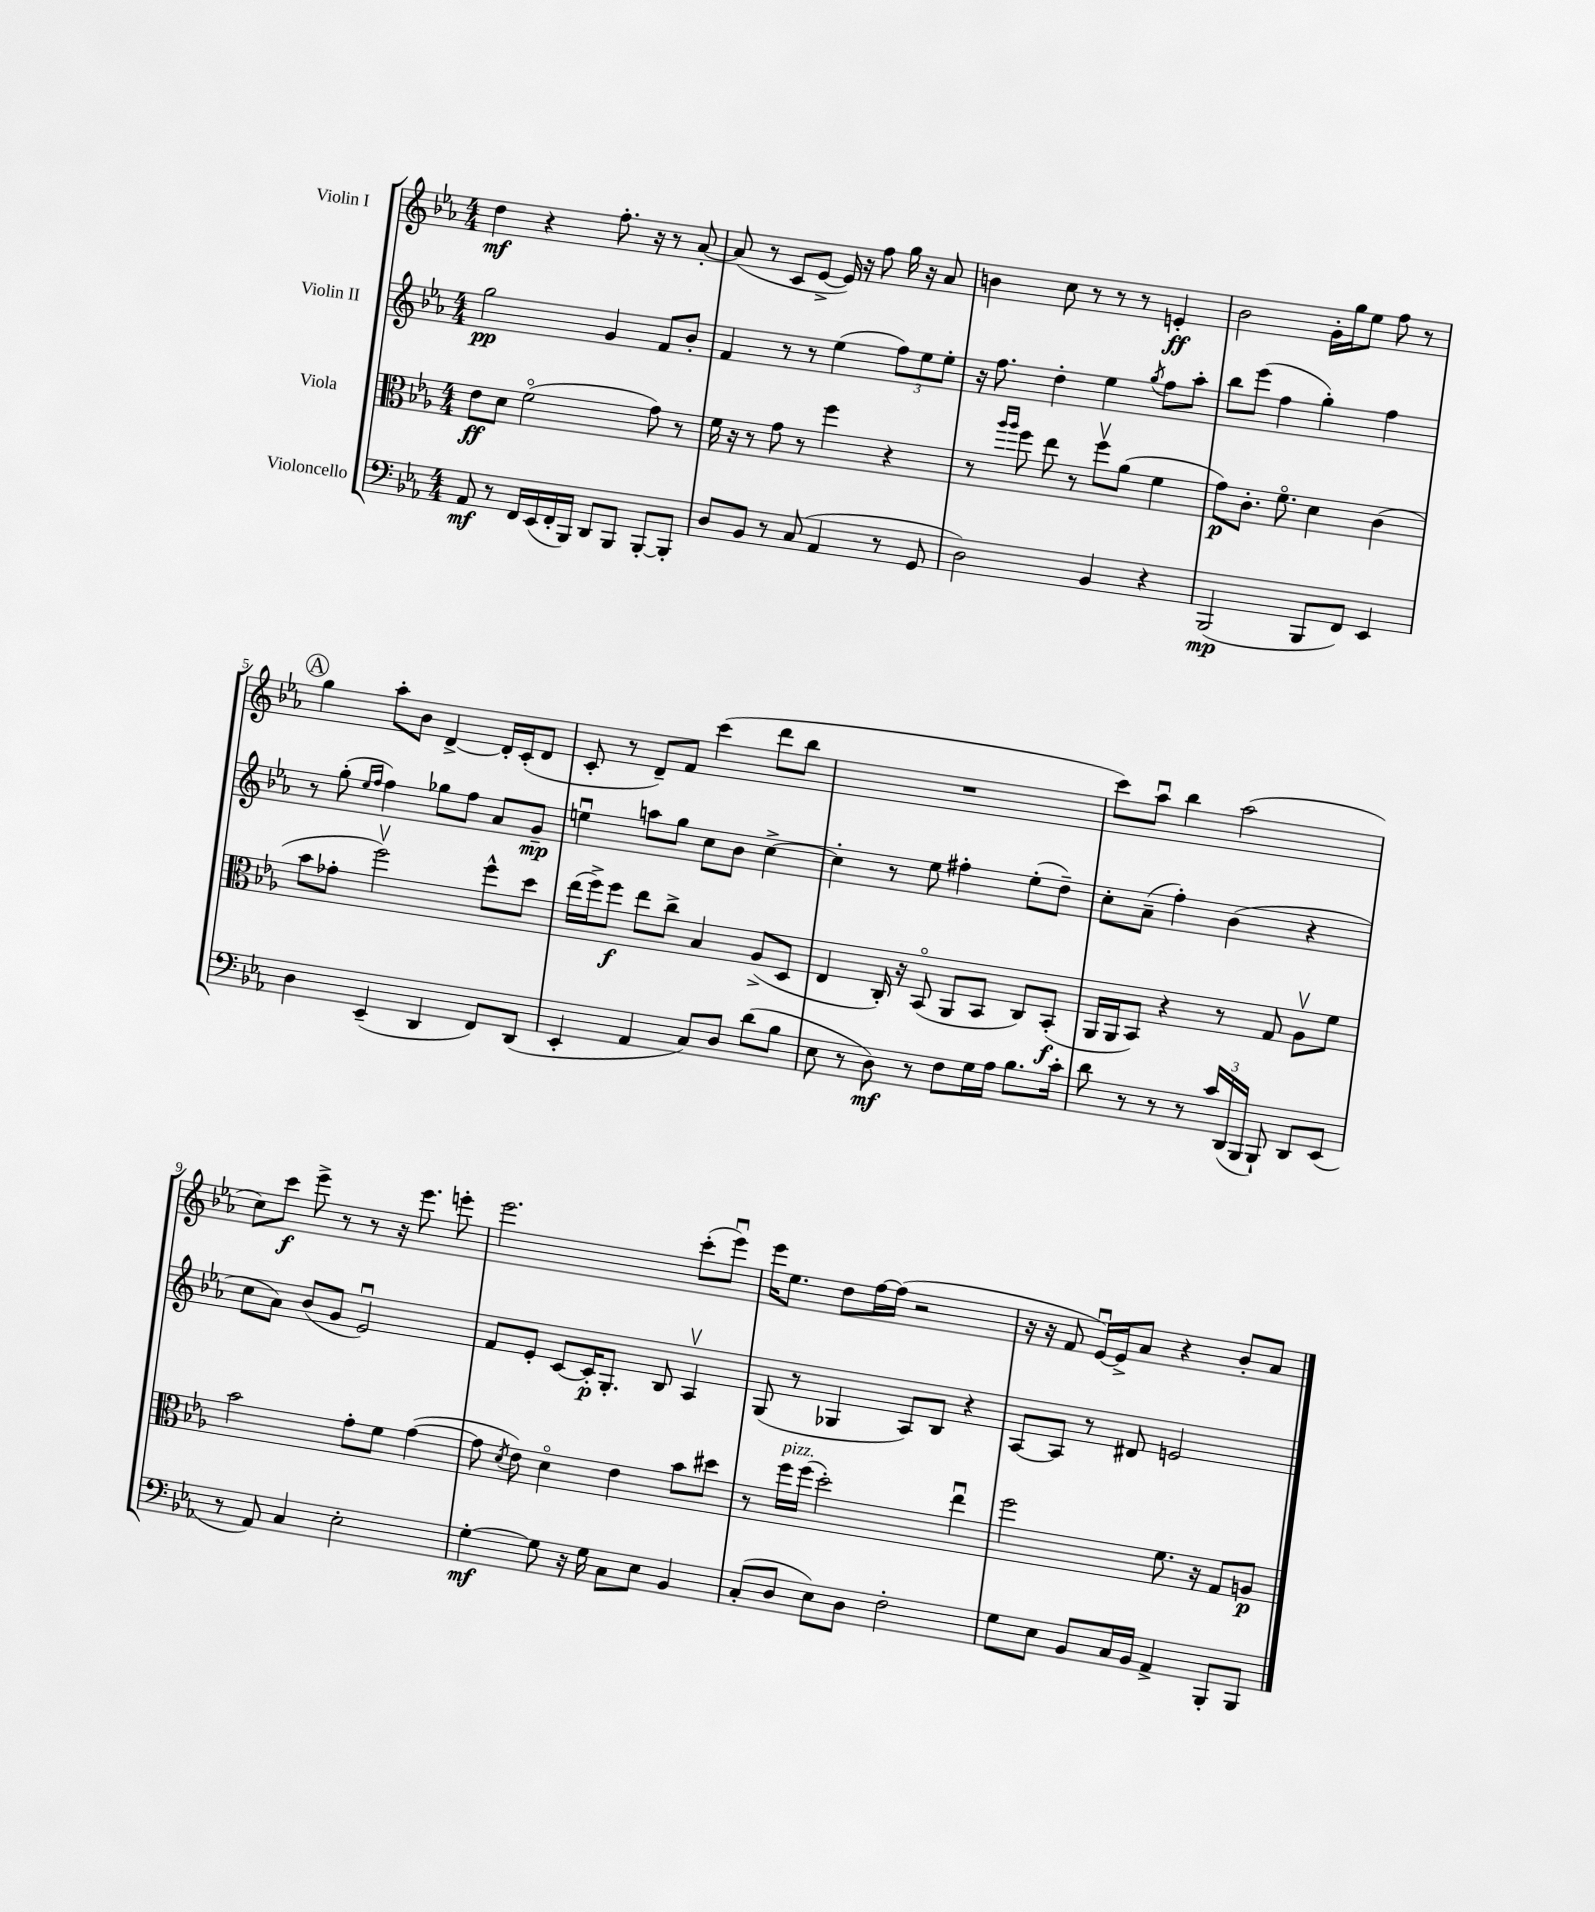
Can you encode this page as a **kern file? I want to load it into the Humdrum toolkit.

**kern	**kern	**kern	**kern
*staff4	*staff3	*staff2	*staff1
*clefF4	*clefC3	*clefG2	*clefG2
*k[b-e-a-]	*k[b-e-a-]	*k[b-e-a-]	*k[b-e-a-]
*M4/4	*M4/4	*M4/4	*M4/4
8AA-	8e-	2gg	4dd
8r	8d	.	.
16FF	(2fo	.	4r
(16EE-	.	.	.
16FF'	.	.	.
16BBB-)	.	.	.
8DD	.	4g	8.ff'
8BBB-	.	.	.
.	.	.	16r
[8BBB-'	8g)	8f	8r
8BBB-']	8r	8b-'	[8a-'
=	=	=	=
8D	16f	4f	(8a-]
.	16r	.	.
8BB-	8r	.	8r
8r	8g	8r	8c
(8C	8r	8r	[8e-^
4AA-	4ff	(4ee-	16e-])
.	.	.	16r
.	.	.	8ff
8r	4r	12ff)	16gg
.	.	.	16r
.	.	12ee-	.
8GG	.	.	8a-
.	.	12ee-'	.
=	=	=	=
2D)	8r	16r	4b
.	.	8.ff	.
.	16qqaa-	.	.
.	16qqaa-	.	.
.	8ff	.	.
.	8ee-	4dd'	8cc
.	8r	.	8r
4BB-	8ffv	4ee-	8r
.	(8a-	.	8r
.	.	8qgg	.
4r	4f	8ff	4e'
.	.	8aa-'	.
=	=	=	=
(2BBB-	8g)	8bb-	2b-
.	8.c'	(8eee-	.
.	.	4ff	.
.	8.fo	.	.
8BBB-	4d	4gg')	16g'
.	.	.	16gg
8FF)	.	.	8ee-
4EE-	(4c	4ff	8ff
.	.	.	8r
=	=	=	=
4D	8b-	8r	4gg
.	8g-'	(8gg'	.
.	.	16qqee-	.
.	.	16qqff	.
(4EE-~	2ffv)	4ff)	8aa-'
.	.	.	8b-
4DD	.	8gg-	[4d^
.	.	8ff	.
8FF)	8ff^^	8a-	16d']
.	.	.	(16c'
(8DD	8dd	8g~	8d
=	=	=	=
4EE-'	(16ee-	4eeu	8c'
.	16ff^)	.	.
.	8ff	.	8r
4AA-	8ee-	8aa	8d~)
.	8cc^	8gg	8f
8C)	4B-	8cc	(4ccc
8D	.	8b-	.
(8d	(8A-^	[4cc^	8ddd
8B-	8D	.	8bb-
=	=	=	=
8E-	4E-	4cc']	1r
8r	.	.	.
8D)	16C')	8r	.
.	16r	.	.
8r	(8BB-o	8ee-	.
8F	8AA-	4ff#'	.
16G	8BB-	.	.
16A-	.	.	.
8.B-	8C)	(8ee-'	.
.	(8BB-'	8dd~)	.
16c'	.	.	.
=	=	=	=
8d	16AA-	8cc'	8ccc)
.	16AA-	.	.
8r	8BB-)	(8a-~	8aa-u
8r	4r	4ff')	4bb-
8r	.	.	.
24c	8r	(4b-	(2aa-
(24DD	.	.	.
24BBB-	.	.	.
8BBB-`)	8G	.	.
8DD	8A-v	4r	.
(8EE-	8f	.	.
=	=	=	=
8r	2b-	8cc	8cc)
8AA-)	.	8a-)	8ccc
4C	.	(8b-	8eee-^
.	.	8g	8r
2E-'	8g'	2e-u)	8r
.	8f	.	16r
.	.	.	8.eee-
.	([4g	.	.
.	.	.	8eee'
=	=	=	=
[4G'	8g]	8f	2.eee-
.	8qd	.	.
.	8e-)	8e-'	.
8G]	4do	[8c	.
16r	.	16c']	.
16G	.	8.G'	.
8C	4e-	.	.
8E-	.	8B-	.
4BB-	8b-	4A-v	(8ccc'
.	8dd#	.	8eee-u)
=	=	=	=
(8C'	8r	(8G	16eee-
.	.	.	8.ee-
8D	16ff	8r	.
.	(16ff	.	.
8E-)	2dd')	4G-	8dd
8D	.	.	[16ff
.	.	.	(16ff]
2F'	.	8A-)	2r
.	.	8B-	.
.	4ee-u	4r	.
=	=	=	=
8G	2ff	[8A-	16r
.	.	.	16r
8E-	.	8A-]	8f
8BB-	.	8r	[16e-u)
.	.	.	16e-^]
16C	.	8d#	8a-
16BB-	.	.	.
4AA-^	8.f	2e	4r
.	16r	.	.
8BBB-'	8G	.	8b-'
8BBB-	8A	.	8a-
==	==	==	==
*-	*-	*-	*-
